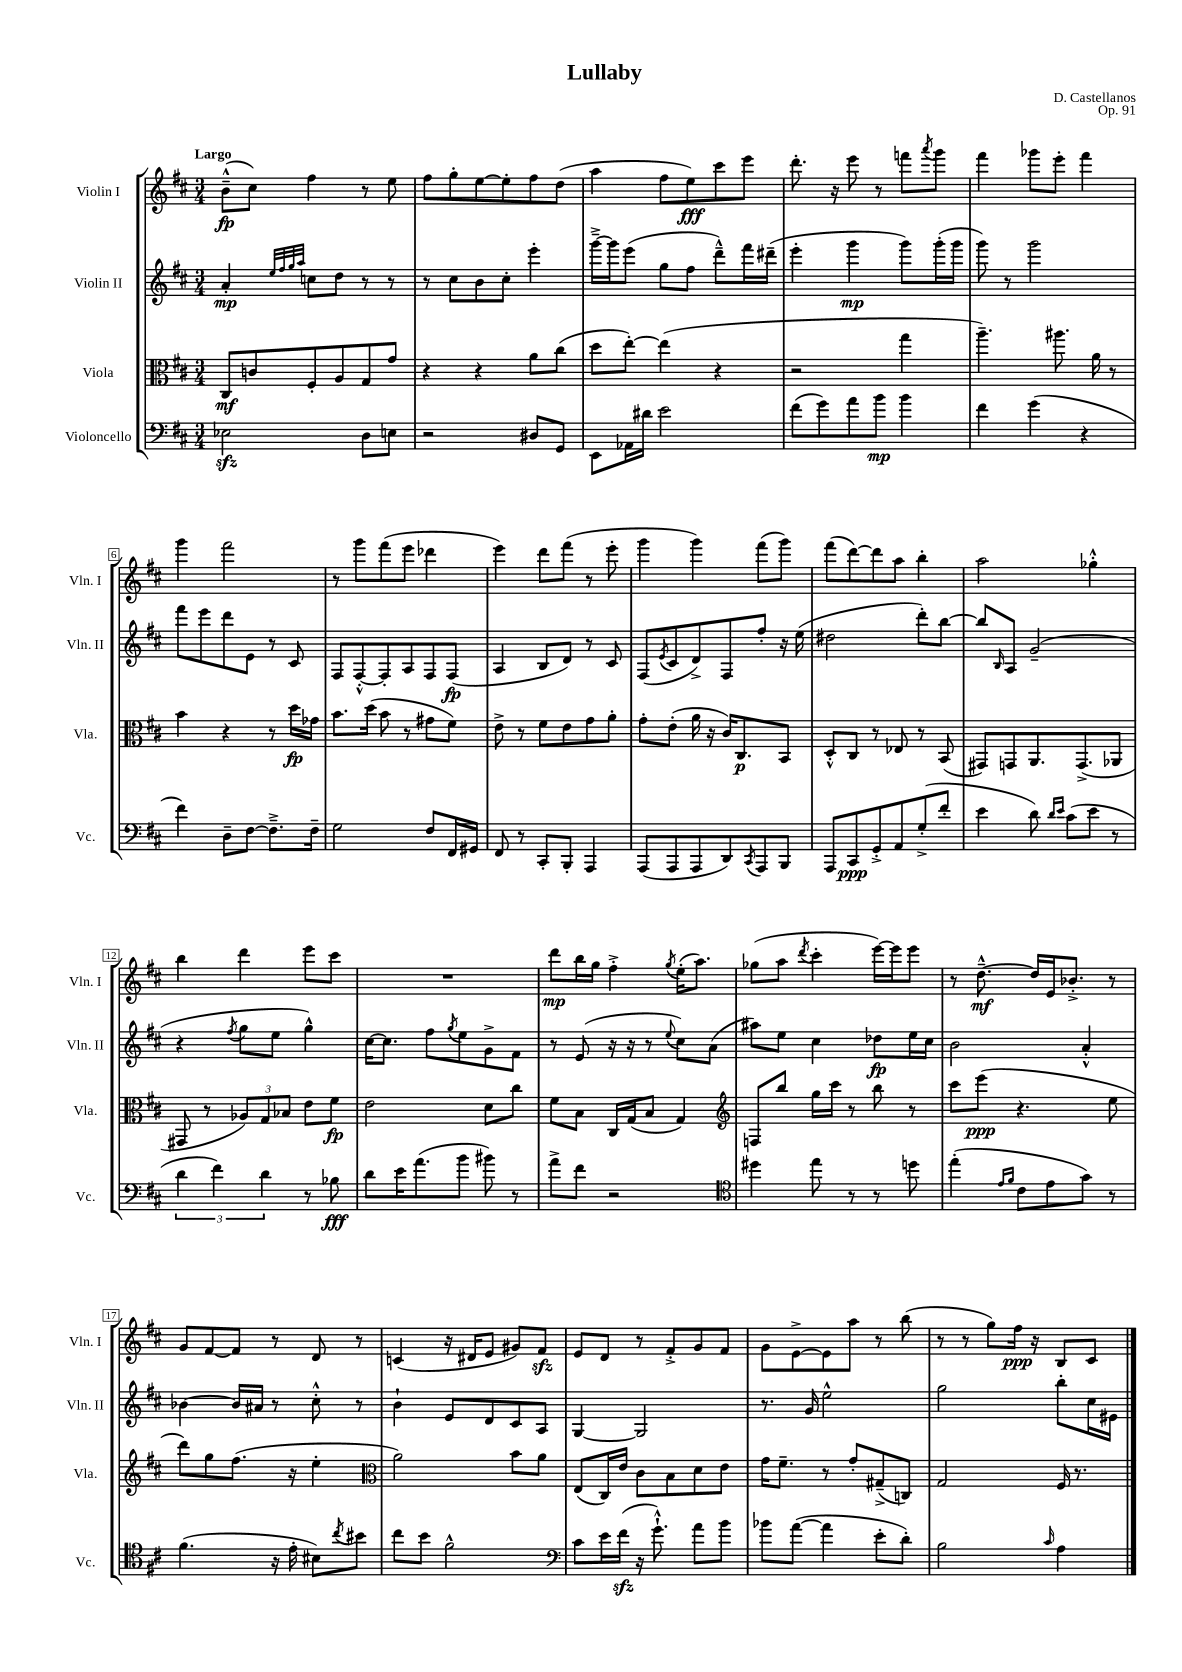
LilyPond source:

\header { title = "Lullaby" composer = "D. Castellanos" opus = "Op. 91" }
<<
\new StaffGroup <<
\new Staff = "s0" \with { instrumentName = "Violin I" shortInstrumentName = "Vln. I" } {
    \clef treble \key d \major \numericTimeSignature \time 3/4 \tempo "Largo"
    b'8---^\fp( cis''8) fis''4 r8 e''8 |
    fis''8 g''8-. e''8~ e''8-. fis''8 d''8( |
    a''4 fis''8 e''8\fff) cis'''8 e'''8 |
    d'''8.-. r16 e'''8 r8 f'''8 \acciaccatura { a'''8 } g'''8 |
    fis'''4 ges'''8 e'''8-. fis'''4 |
    g'''4 fis'''2 |
    r8 g'''8 fis'''8( e'''8 des'''4 |
    e'''4) d'''8 fis'''8( r8 e'''8-. |
    g'''4 g'''4) fis'''8( g'''8) |
    fis'''8( d'''8~) d'''8 a''8 b''4-. |
    a''2 ges''4-.-^ |
    b''4 d'''4 e'''8 cis'''8 |
    R2. |
    d'''8\mp b''16 g''16 fis''4-.-> \acciaccatura { g''8 } e''16-.( a''8.) |
    ges''8( a''8 \acciaccatura { d'''8 } cis'''4-. e'''16~) e'''16 e'''8 |
    r8 d''8.~---^\mf d''16 e'16 bes'8.-.-> r8 |
    g'8 fis'8~ fis'8 r8 d'8 r8 |
    c'4( r16 dis'16 e'8 gis'8) fis'8\sfz |
    e'8 d'8 r8 fis'8-.-> g'8 fis'8 |
    g'8 e'8~-> e'8 a''8 r8 b''8( |
    r8 r8 g''8) fis''16\ppp r16 b8 cis'8 \bar "|." |
}
\new Staff = "s1" \with { instrumentName = "Violin II" shortInstrumentName = "Vln. II" } {
    \clef treble \key d \major \numericTimeSignature \time 3/4
    a'4-.\mp \grace { e''32 fis''32 g''32 a''32 } c''8 d''8 r8 r8 |
    r8 cis''8 b'8 cis''8-. e'''4-. |
    g'''16~---> g'''16 e'''8( g''8 fis''8 d'''8---^) fis'''16 dis'''16--( |
    e'''4-. g'''4\mp g'''8) g'''16-.( g'''16 |
    g'''8) r8 g'''2 |
    fis'''8 e'''8 d'''8 e'8 r8 cis'8 |
    fis8 fis8~-.-^ fis8-. a8 fis8 fis8\fp( |
    a4 b8 d'8) r8 cis'8 |
    fis8( \acciaccatura { e'8 } cis'8 d'8->) fis8 fis''8-. r16 e''16( |
    dis''2 d'''8-.) b''8~ |
    b''8 \grace { b16 } a8 g'2--( |
    r4 \acciaccatura { fis''8 } g''8 e''8 g''4-^) |
    cis''16~ cis''8. fis''8 \acciaccatura { g''8 } e''8 g'8-> fis'8 |
    r8 e'8( r16 r16 r8 \appoggiatura { e''8 } cis''8) a'8( |
    ais''8) e''8 cis''4 des''8\fp e''16 cis''16 |
    b'2 a'4-.-^ |
    bes'4~ bes'16 ais'16 r8 cis''8-.-^ r8 |
    b'4-! e'8 d'8 cis'8 a8 |
    g4~ g2 |
    r8. g'16 e''2-^ |
    g''2 b''8-. cis''16 eis'16 \bar "|." |
}
\new Staff = "s2" \with { instrumentName = "Viola" shortInstrumentName = "Vla." } {
    \clef alto \key d \major \numericTimeSignature \time 3/4
    cis8\mf c'8 fis8-. a8 g8 g'8 |
    r4 r4 a'8 cis''8( |
    d''8 e''8~-.) e''4( r4 |
    r2 g''4 |
    a''4.--) ais''8. a'16 r8 |
    b'4 r4 r8 d''16\fp ges'16 |
    b'8. d''16( b'8 r8 gis'8 fis'8) |
    e'8-> r8 fis'8 e'8 g'8 a'8-. |
    g'8-. e'8-.( a'16 r16 cis'16) cis8.\p b,8 |
    d8-.-^ cis8 r8 ees8 r8 b,8( |
    gis,8) g,8 a,8. g,8.->( aes,8 |
    gis,8 r8 \tuplet 3/2 { aes8) g8 bes8 } e'8 fis'8\fp |
    e'2 d'8 cis''8 |
    fis'8 b8 cis16 g16( b8 g4) |
    \clef treble f8 b''8 g''16 cis'''16 r8 b''8 r8 |
    cis'''8 e'''8\ppp( r4. e''8 |
    d'''8) g''8 fis''8.( r16 e''4-. |
    \clef alto a'2) b'8 a'8 |
    e8( cis16) e'16 cis'8 b8 d'8 e'8 |
    g'16 fis'8.-- r8 g'8-. gis8--->( c8) |
    g2 fis16 r8. \bar "|." |
}
\new Staff = "s3" \with { instrumentName = "Violoncello" shortInstrumentName = "Vc." } {
    \clef bass \key d \major \numericTimeSignature \time 3/4
    ees2\sfz d8 e8 |
    r2 dis8 g,8 |
    e,8 aes,16 dis'16 e'2 |
    fis'8( g'8) a'8 b'8\mp b'4 |
    fis'4 g'4( r4 |
    fis'4) d8-- fis8~ fis8.---> fis16-- |
    g2 fis8 fis,16 gis,16 |
    fis,8 r8 cis,8-. b,,8-. a,,4 |
    a,,8( a,,8 a,,8 d,8) \acciaccatura { cis,8 } a,,8 b,,8 |
    a,,8 cis,8\ppp g,8-.-> a,8 g8-.->( fis'8-. |
    e'4 d'8) \grace { d'16 e'16 } cis'8( e'8 r8 |
    \tuplet 3/2 { d'4 fis'4) d'4 } r8 bes8\fff |
    d'8 e'16 a'8.( b'8 bis'8) r8 |
    a'8-> fis'8 r2 |
    \clef tenor dis''4 e''8 r8 r8 d''8 |
    e''4-.( \grace { e'16 fis'16 } cis'8 e'8 g'8) r8 |
    fis'4.( r16 e'16-. bis8) \acciaccatura { cis''8 } bis'8 |
    cis''8 b'8 fis'2-^ |
    \clef bass cis'8 e'16 fis'16\sfz( r16 g'8.-!-^) a'8 b'8 |
    bes'8 a'8~( a'4 e'8-. d'8-.) |
    b2 \grace { cis'16 } a4 \bar "|." |
}
>>
>>
\layout { \context { \Score \override BarNumber.stencil = #(make-stencil-boxer 0.1 0.3 ly:text-interface::print) } }
